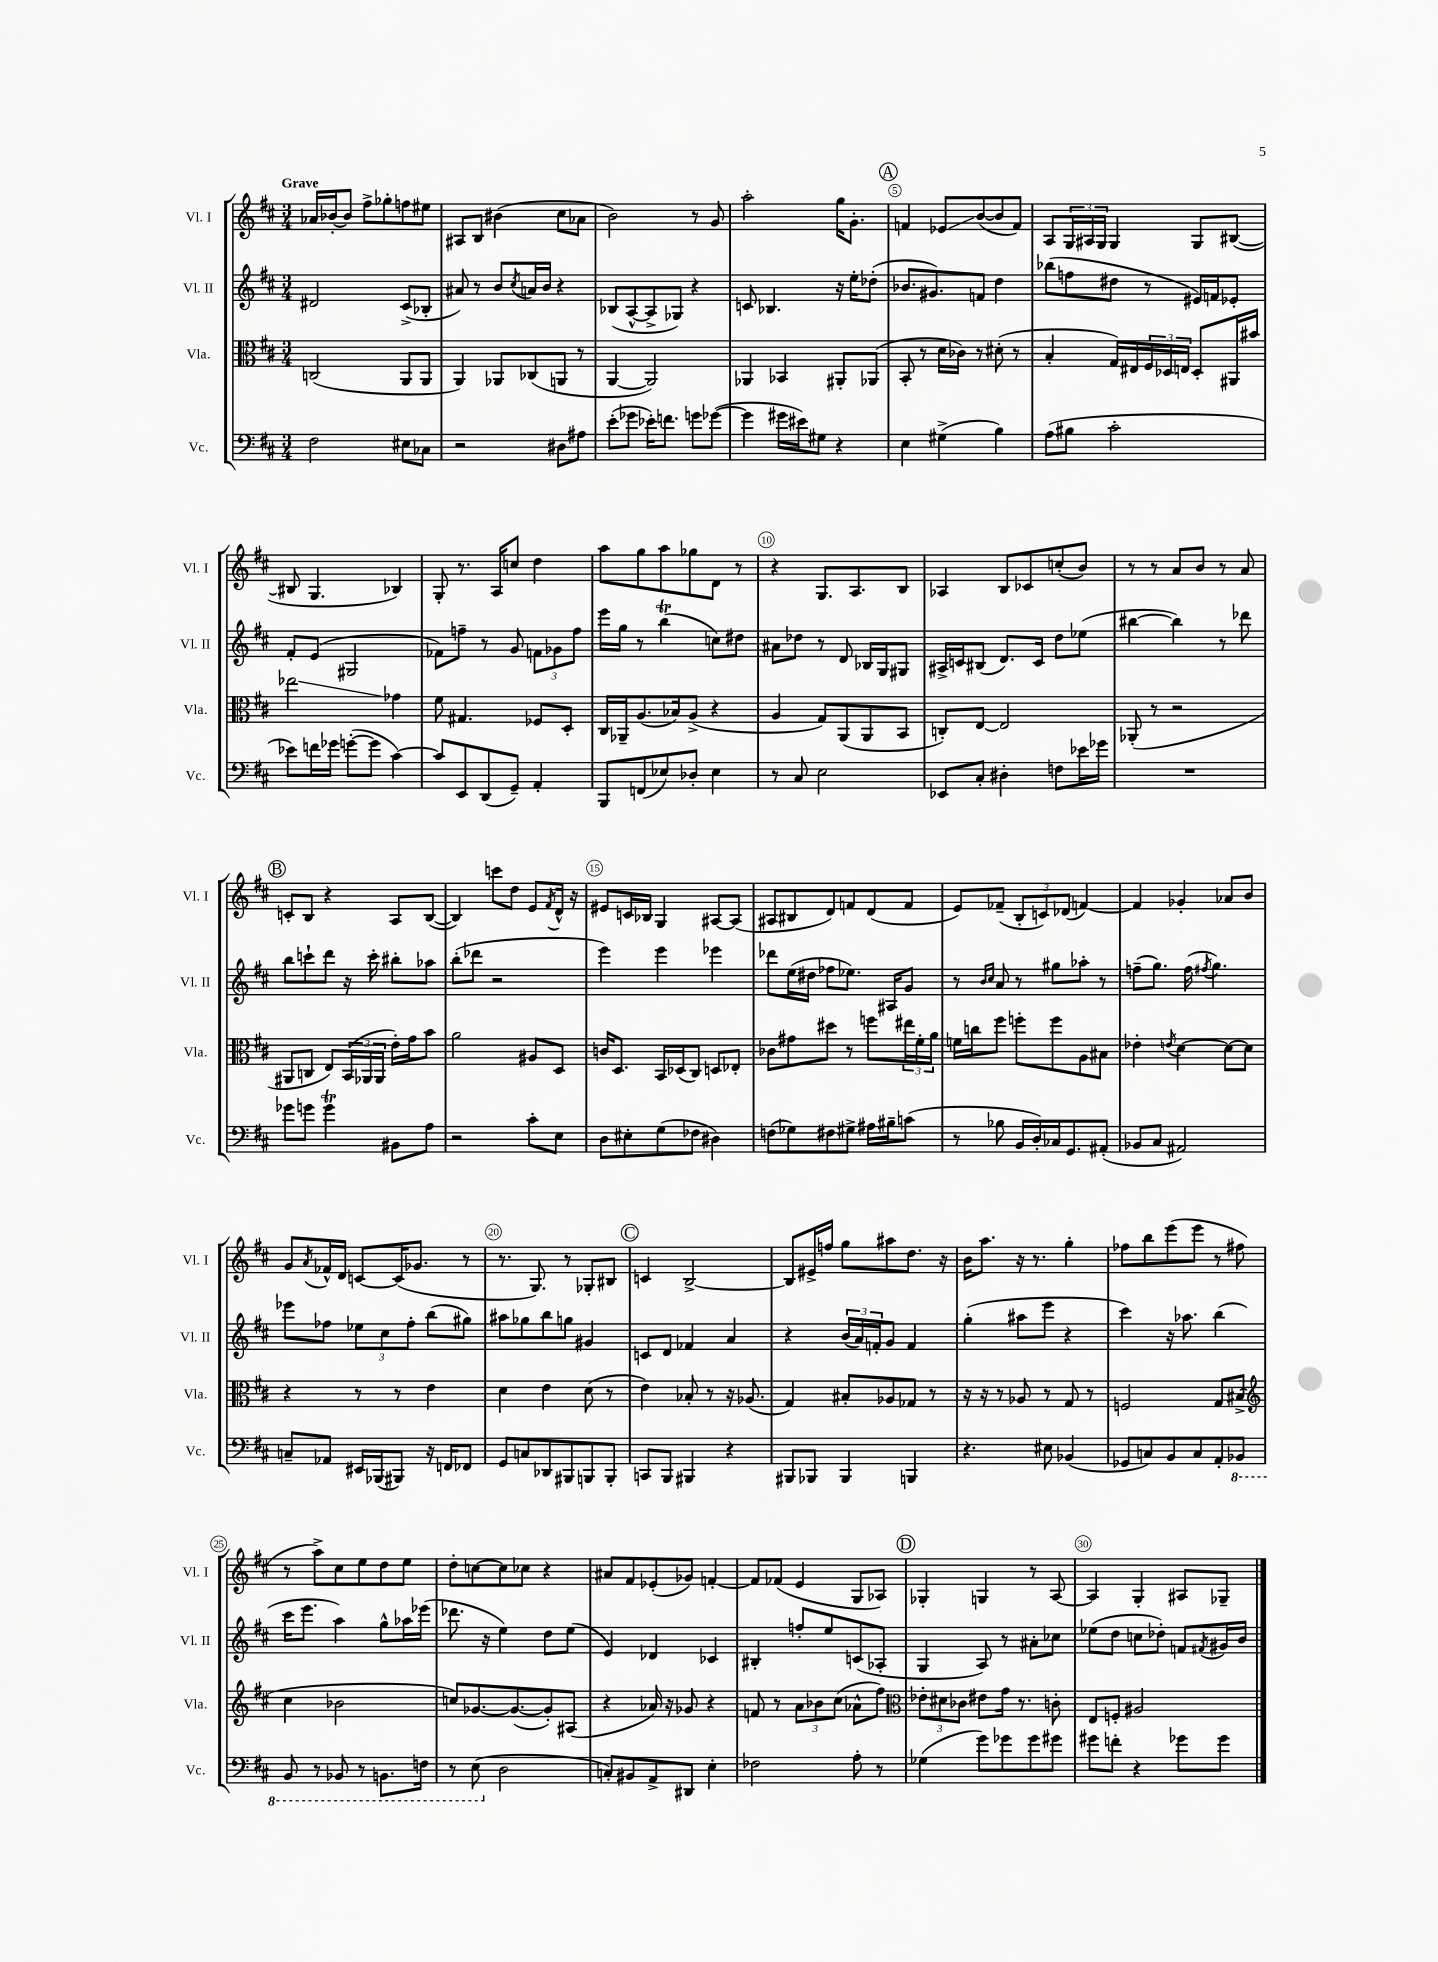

**kern	**kern	**kern	**kern
*staff4	*staff3	*staff2	*staff1
*clefF4	*clefC3	*clefG2	*clefG2
*k[f#c#]	*k[f#c#]	*k[f#c#]	*k[f#c#]
*M3/4	*M3/4	*M3/4	*M3/4
2F#	(2C	2d#	16a-
.	.	.	[16b-'
.	.	.	8b-]
.	.	.	8ff#^
.	.	.	8gg-'
8E#	8AA	(8c#^	8ff
8C-	8AA	8B-'	8ee#
=	=	=	=
2r	4AA)	8a#)	8A#
.	.	8r	8B
.	8AA-	8b	(4b#
.	.	8qcc#	.
.	(8C-	16a	.
.	.	16b	.
8D#	8AA	4r	8cc#
8A#	8r	.	8a-
=	=	=	=
(8e'	[4AA	(8B-	2b)
8g-	.	[8A^^	.
16e-')	2AA])	8A^]	.
8.f	.	.	.
.	.	8G-)	.
8g	.	4r	8r
([8g-	.	.	8g
=	=	=	=
4g-]	4AA-	8c	2aa'
.	.	4.B-	.
16g#	4BB-	.	.
16e#)	.	.	.
8G#	.	.	.
4r	8AA#'	16r	16gg
.	.	16ee'	8.g'
.	(8AA-	(8dd-'	.
=	=	=	=
4E	8BB'	8.b-	4f
.	8r	.	.
.	.	8.g#)	.
(4G#^	16d	.	8e-
.	16c-)	.	.
.	8r	8f	([8b
4B)	(8d#'	4dd	8b]
.	8r	.	8f)
=	=	=	=
(8A	4B'	(8bb-	8A
8B#	.	8ff	24G
.	.	.	24A#
.	.	.	24G
2c#'	16G)	8dd#	4G
.	16E#	.	.
.	24F#	8r	.
.	24D-	.	.
.	24E	.	.
.	8D-'	16e#)	8G
.	.	16f	.
.	16AA#	8e-'	([8B#
.	16b#	.	.
=	=	=	=
8e-)	2ee-	8f#'	8B#]
16f	.	(8e	4.G
16g-	.	.	.
([8g'	.	2G#	.
8g]	.	.	.
[4c#)	4g-	.	4B-)
=	=	=	=
8c#]	8f#	8f-)	8G'
8EE	4.G#	8ff~	8.r
(8DD	.	8r	.
.	.	.	16A
8GG~)	.	8g	8cc
4AA'	8F-	12f	4dd
.	.	12g-	.
.	8D'	.	.
.	.	12ff	.
=	=	=	=
8BBB	16C#	16eee	8aa
.	16AA-~	16gg	.
(8FF	(8.A	8r	8gg
8E-)	.	(4bb	8aa
.	16B-)	.	.
8D-'	(8A^	.	8gg-
4E-	4r	8cc)	8d
.	.	8dd#	8r
=	=	=	=
8r	4A	8a#	4r
8C#	.	8dd-	.
2E	8G)	8r	8.G
.	(8AA	8d	.
.	.	.	8.A
.	8AA	16B-	.
.	.	16G	.
.	8BB	8G#	8B
=	=	=	=
8EE-	8C')	16A#^	4A-
.	.	16c	.
8C#'	[8E	(8B#	.
4D#'	2E]	8.d)	8B
.	.	.	8c-
.	.	16c	.
8F	.	8dd	(8cc'
16e-	.	(8ee-	8b)
16g-	.	.	.
=	=	=	=
2.r	(8AA-'	[4bb#	8r
.	8r	.	8r
.	2r	4bb#])	8a
.	.	.	8b
.	.	8r	8r
.	.	8ddd-	8a
=	=	=	=
8g-	8AA#	8bb	8c'
8g	8C	8ccc`	8B
4g	8E)	8ddd	4r
.	(24BB	16r	.
.	24AA-	.	.
.	.	16ccc'	.
.	24AA-	.	.
8BB#	16e')	8bb#'	8A
.	16g	.	.
8A	8b	8aa-	([8B
=	=	=	=
2r	2a	(8bb'	4B])
.	.	8ddd-	.
.	.	2r	8ccc
.	.	.	8dd
8c#'	8A#	.	8e
.	.	.	8qf#
8E	8D	.	16d^^
.	.	.	16r
=	=	=	=
8D	16c	4eee)	8e#
.	8.D	.	.
8E#'	.	.	16c
.	.	.	16B-
(8G	16BB	4eee	4G
.	(16D-	.	.
8F-	8C#)	.	.
4D#)	8D	4eee-	[8A#
.	8E-'	.	(8A#]
=	=	=	=
(8F	8c-	8ddd-	8A#
8G-)	8g#	(16ee	8B#
.	.	16dd#	.
8F#	8dd#	8ff-	8d)
8G#^	8r	8.ee-)	8f
16A#	8ff	.	(8d
16B#~	.	16A#	.
(8c	24ee#	8g	8f
.	24f#'	.	.
.	24a	.	.
=	=	=	=
8r	16f	8r	8e)
.	16cc	.	.
.	.	16qqb	.
.	.	16qqcc#	.
8B-	8ff#	8a	(8f-~
16BB	8ff'	8r	12B'
16D')	.	.	.
.	.	.	12c)
16C-	8ff	8gg#	.
.	.	.	(12d-
8.GG	.	.	.
.	8A	8aa-'	[4f)
(8AA#'	8B#	8r	.
=	=	=	=
8BB-	4e-'	(8ff~	4f]
8C#	.	8.gg)	.
.	8qe	.	.
2AA#)	[4d	.	4g-'
.	.	(16ff	.
.	.	8qff#	.
.	.	4.gg)	.
.	8d_	.	8a-
.	8d]	.	8b
=	=	=	=
8C~	4r	8eee-	8g
.	.	.	8qa
8AA-	.	8ff-	16f-^^
.	.	.	16d
16EE#	8r	12ee-	[8c
(16BBB-	.	.	.
.	.	12cc#	.
8BBB#)	8r	.	(16c]
.	.	12ff-'	.
.	.	.	8.g-
16r	4e	(8bb	.
16FF	.	.	.
8FF-	.	8gg#)	8r
=	=	=	=
8GG	4d	8aa#	8.r
8C	.	8gg-	.
.	.	.	8.G)
8DD-	4e	8bb	.
8BBB#	.	8gg	8r
8BBB	(8d	4g#	8G-'
8BBB'	8r	.	8B#
=	=	=	=
8CC	4e)	8c	4c
8BBB	.	8d	.
4BBB#	8B-'	4f-	[2B^
.	8r	.	.
4r	16r	4a	.
.	(8.A-	.	.
=	=	=	=
8BBB#	4G)	4r	8B]
8BBB-	.	.	16e#^
.	.	.	16ff
4BBB-	8B#'	(24b	8gg
.	.	24a)	.
.	.	24f'	.
.	8A-	8g	8aa#
4BBB	8G-	4f	8.dd
.	8r	.	.
.	.	.	16r
=	=	=	=
4.r	16r	(4gg'	16b
.	16r	.	8.aa
.	8r	.	.
.	8A-	8aa#	16r
.	.	.	8.r
8E#	8r	8eee	.
(4BB-	8G	4r	4gg'
.	8r	.	.
=	=	=	=
8GG-	2F	4ccc#)	8ff-
8C)	.	.	8bb
8BB	.	16r	(8eee
.	.	8.aa-	.
8C	.	.	8eee
8AA'	8G	(4bb	8r
8BBB-	(8B#^	.	8ff#
=	=	=	=
*	*clefG2	*	*
8BBB	4cc#	16ccc#	8r
.	.	8.eee	.
8r	.	.	8aa^)
8BBB-	2b-	4aa)	8cc#
8r	.	.	8ee
8.BBB	.	8gg^^	8dd
.	.	16aa-	8ee
16FF	.	(16eee-	.
=	=	=	=
8r	8cc)	8.ddd-	8dd'
(8EE	[8.g-	.	[8cc
.	.	16r	.
2D	.	4ee)	8cc]
.	(8.g-_	.	.
.	.	.	8cc-
.	8g-'])	8dd	4r
.	(8A#	(8ee	.
=	=	=	=
8C')	4r	4e)	8a#
8BB#	.	.	8f#
8AA^	16a-)	4d-	(8e-'
.	16r	.	.
8DD#	8g-	.	8g-)
4E'	4r	4c-	[4f'
=	=	=	=
2F-	8f	4B#'	8f]
.	8r	.	(8f-
.	12a	8ff'	4e
.	12b-	.	.
.	.	8ee	.
.	(12cc#	.	.
8A'	8a-^^	(8c	8G
8r	8ff#)	8A-'	8A-)
=	=	=	=
*	*clefC3	*	*
(4G-	12e-'	4G	4G-'
.	12d#	.	.
.	12c-	.	.
8g)	8e#	8A)	4G
8g-	16g	8r	.
.	8.r	.	.
8g-	.	8a#'	8r
8g#	8c'	8cc-	[8A
=	=	=	=
8g#	8E	(8ee-	4A]
8f'	8F'	8dd	.
4r	2A#	8cc	4G'
.	.	8dd-')	.
8g-	.	8f	8A#
.	.	8qf#	.
8g-	.	16g#	8G-~
.	.	16b	.
==	==	==	==
*-	*-	*-	*-
